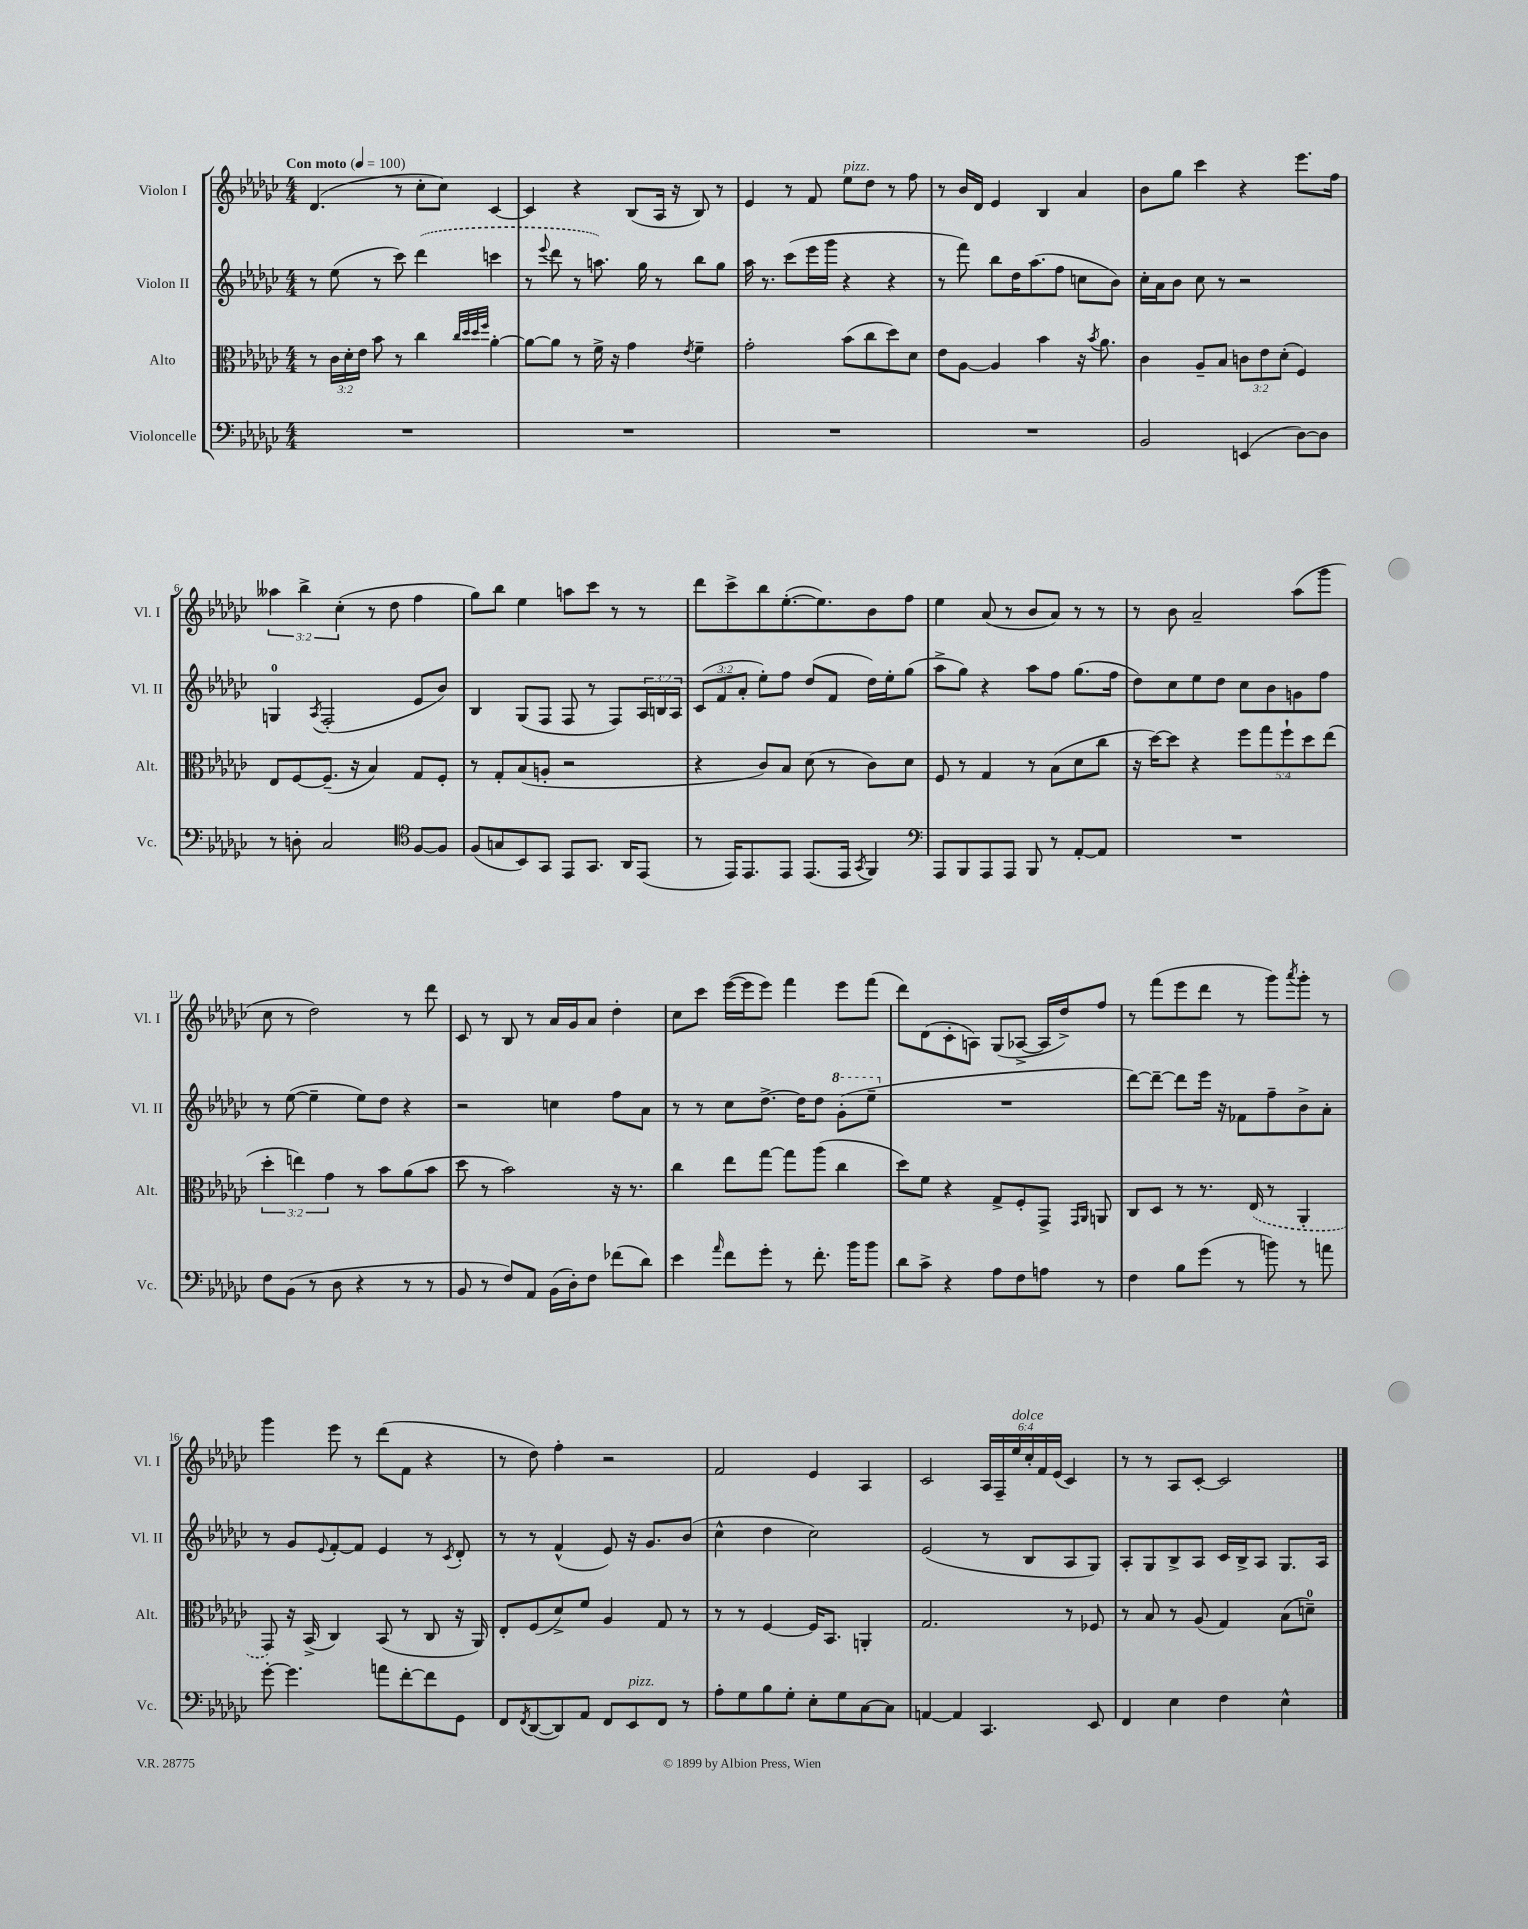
<<
\new StaffGroup <<
\new Staff = "s0" \with { instrumentName = "Violon I" shortInstrumentName = "Vl. I" } {
    \clef treble \key ges \major \numericTimeSignature \time 4/4 \override Staff.TupletNumber.text = #tuplet-number::calc-fraction-text \tempo "Con moto" 4 = 100
    des'4.( r8 ces''8-. ces''8) ces'4~ |
    ces'4 r4 bes8( aes16 r16 bes8) r8 |
    ees'4 r8 f'8 ees''8^\markup { \italic "pizz." } des''8 r8 f''8 |
    r8 bes'16 des'16 ees'4 bes4 aes'4 |
    bes'8 ges''8 ces'''4 r4 ees'''8. f''16 |
    \tuplet 3/2 { aeses''4 bes''4-> ces''4-.( } r8 des''8 f''4 |
    ges''8) bes''8 ees''4 a''8 ces'''8 r8 r8 |
    des'''8 ces'''8-> bes''8 ees''8.~-.( ees''8.) bes'8 f''8 |
    ees''4 aes'8( r8 bes'8 aes'8) r8 r8 |
    r8 bes'8 aes'2-- aes''8( ges'''8 |
    ces''8 r8 des''2) r8 des'''8 |
    ces'8 r8 bes8 r8 aes'16 ges'16 aes'8 des''4-. |
    ces''8 ces'''8 ees'''16~( ees'''16 ees'''8) f'''4 ees'''8 f'''8( |
    des'''8) des'8( ces'8-. a8) ges8( aes8~-> aes16 des''16->) f''8 |
    r8 f'''8( ees'''8 des'''8 r8 ges'''8) \acciaccatura { aes'''8 } ges'''8-. r8 |
    ges'''4 ees'''8 r8 des'''8( f'8 r4 |
    r8 des''8) f''4-. r2 |
    f'2 ees'4 aes4 |
    ces'2 \tuplet 6/4 { aes16 f16-- ees''16^\markup { \italic "dolce" } ces''16-. f'16 ees'16( } ces'4) |
    r8 r8 aes8 ces'8~-. ces'2 \bar "|." |
}
\new Staff = "s1" \with { instrumentName = "Violon II" shortInstrumentName = "Vl. II" } {
    \clef treble \key ges \major \numericTimeSignature \time 4/4 \override Staff.TupletNumber.text = #tuplet-number::calc-fraction-text
    r8 ees''8( r8 ces'''8) \once \slurDashed des'''4( c'''4 |
    r8 \appoggiatura { ees'''8 } des'''8 r8 a''8.) ges''16 r8 bes''8 ges''8 |
    aes''16 r8. ces'''8( ees'''16 ges'''16 r4 r4 |
    r8 f'''8) bes''8 des''16 aes''8.( f''8 c''8 bes'8) |
    ces''16-. aes'16 bes'8 ces''8 r8 r2 |
    g4-0 \acciaccatura { aes8 } f2-.( ees'8 bes'8) |
    bes4 ges8( f8 f8 r8 f8) \tuplet 3/2 { aes16 b16 aes16 } |
    \tuplet 3/2 { ces'8( f'8 aes'8-. } ees''8-.) f''8 des''8( f'8 des''16) ees''16-. ges''8( |
    aes''8-> ges''8) r4 aes''8 f''8 ges''8.( f''16 |
    des''8) ces''8 ees''8 des''8 ces''8 bes'8 g'8 f''8 |
    r8 ees''8~( ees''4-- ees''8) des''8 r4 |
    r2 c''4 f''8 aes'8 |
    r8 r8 ces''8 des''8.~-> des''16 des''8 \ottava #1 ges''8-.( ees'''8-- \ottava #0 |
    R1 |
    des'''8~) des'''8~-- des'''8 ees'''16 r16 fes'8 f''8-- bes'8-> aes'8-. |
    r8 ges'8 \appoggiatura { ees'8 } f'8~-. f'8 ees'4 r8 \acciaccatura { ces'8 } des'8-. |
    r8 r8 f'4-^( ees'8) r16 ges'8. bes'8( |
    ces''4-^ des''4 ces''2) |
    ees'2( r8 bes8 aes8 ges8) |
    aes8-. ges8 bes8-> aes8 ces'16 bes16-> aes8 ges8. aes16 \bar "|." |
}
\new Staff = "s2" \with { instrumentName = "Alto" shortInstrumentName = "Alt." } {
    \clef alto \key ges \major \numericTimeSignature \time 4/4 \override Staff.TupletNumber.text = #tuplet-number::calc-fraction-text
    r8 \tuplet 3/2 { ces'16 des'16-. ees'16 } bes'8 r8 ces''4 \grace { ces''32 des''32 des''32 f''32 } aes'4~-. |
    aes'8~ aes'8 r8 f'16-> r16 ges'4 \acciaccatura { ees'8 } f'4-- |
    ges'2-. bes'8( ces''8 des''8) des'8 |
    ees'8 aes8~ aes4 bes'4 r16 \acciaccatura { bes'8 } aes'8. |
    ces'4 aes8-- bes8 \tuplet 3/2 { c'8 ees'8 des'8-.( } f4) |
    ees8 f8~ f8.--( r16 bes4) ges8 f8-. |
    r8 ges8-. bes8( a8-. r2 |
    r4 ces'8) bes8 des'8( r8 ces'8) des'8 |
    f8 r8 ges4 r8 bes8( des'8 ces''8 |
    r16 des''16~) des''8 r4 \tuplet 5/4 { f''8 ges''8 f''8-! des''8 ees''8( } |
    \tuplet 3/2 { des''4-. e''4) ges'4 } r8 bes'8 aes'8( bes'8 |
    des''8 r8 bes'2) r16 r8. |
    ces''4 ees''8 ges''8~ ges''8 aes''8( ces''4 |
    des''8) f'8 r4 ges8-> f8-. ges,8-> \grace { ges,16 aes,16 } a,8 |
    ces8 des8 r8 r8. \once \slurDashed ees16( r8 aes,4-. |
    ges,8) r16 bes,16->( ces4) bes,8( r8 ces8 r16 aes,16) |
    ees8-. f8( des'8->) f'8 aes4 ges8 r8 |
    r8 r8 f4~ f16 bes,8. a,4-. |
    ges2. r8 fes8 |
    r8 bes8 r8 aes8( ges4) bes8( d'8-0--) \bar "|." |
}
\new Staff = "s3" \with { instrumentName = "Violoncelle" shortInstrumentName = "Vc." } {
    \clef bass \key ges \major \numericTimeSignature \time 4/4
    R1 |
    R1 |
    R1 |
    R1 |
    bes,2 e,4( des8~) des8 |
    r8 d8-. ces2 \clef tenor f8~ f8 |
    f8( g8 bes,8) ges,8 ees,8 ges,8. aes,16 ees,8( |
    r8 ees,16) ees,8. ees,8 ees,8.( ees,16 \acciaccatura { ges,8 } f,4) |
    \clef bass aes,,8 bes,,8 aes,,8 aes,,8 bes,,8 r8 aes,8~-. aes,8 |
    R1 |
    f8 bes,8( r8 des8 r4 r8 r8 |
    bes,8 r8 f8) aes,8 bes,16( des16-.) f8 fes'8( des'8) |
    ees'4 \grace { aes'16 } f'8 ges'8-. r8 f'8.-. bes'16 bes'8 |
    des'8 ces'8-> r4 aes8 f8 a8 r8 |
    f4 bes8 ges'8( r8 b'8) r8 a'8 |
    ges'8~-. ges'4. a'8 f'8~-. f'8 ges,8 |
    f,8 \acciaccatura { f,8 } des,8~( des,8) aes,8 f,8 ees,8^\markup { \italic "pizz." } f,8 r8 |
    aes8-. ges8 bes8 ges8-. ees8-. ges8 ces8~ ces8 |
    a,4~ a,4 ces,4. ees,8 |
    f,4 ees4 f4 ees4-^ \bar "|." |
}
>>
>>
